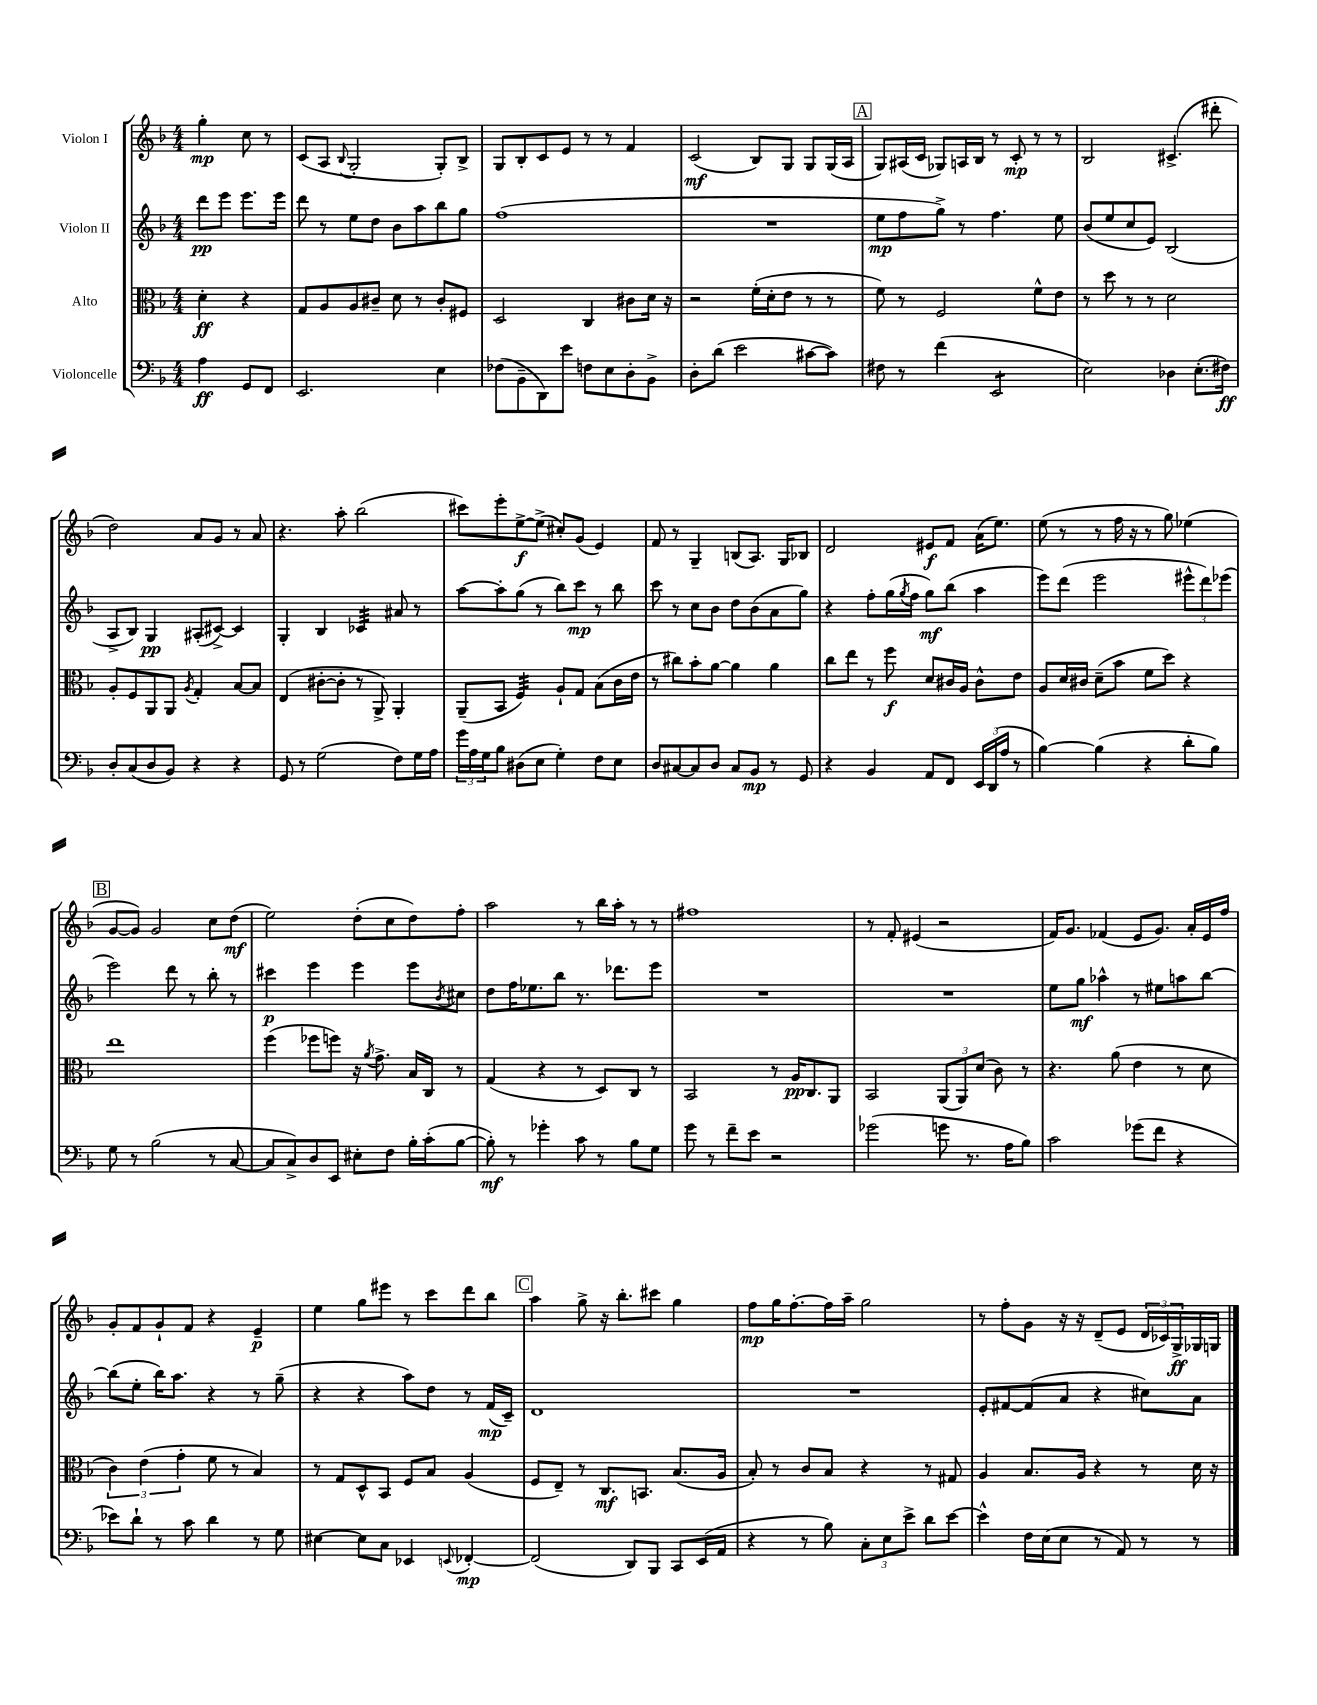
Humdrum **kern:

**kern	**kern	**kern	**kern
*staff4	*staff3	*staff2	*staff1
*clefF4	*clefC3	*clefG2	*clefG2
*k[b-]	*k[b-]	*k[b-]	*k[b-]
*M4/4	*M4/4	*M4/4	*M4/4
4A\	4d'\	8ddd\L	4gg'\
.	.	8eee\J	.
8GG/L	4r	8.eee\L	8cc\
8FF/J	.	.	8r
.	.	16eee\Jk	.
=	=	=	=
2.EE/	8G/L	8ddd\	(8c/L
.	8A/	8r	8A/J
.	.	.	8qqB-/
.	8A/	8ee\L	2G'/
.	8c#~/J	8dd\J	.
.	8d\	8b-\L	.
.	8r	8aa\	.
4E\	8c#'/L	8bb-\	8G'/L)
.	8F#/J	8gg\J	8B-^/J
=	=	=	=
(8F-\L	2D/	(1ff	8G/L
8BB-~\	.	.	8B-'/
8DD\)	.	.	8c/
8e\J	.	.	8e/J
8F\L	4C/	.	8r
8E\	.	.	8r
8D'\	8c#\L	.	4f/
8BB-^\J	16d\Jk	.	.
.	16r	.	.
=	=	=	=
8D'\L	2r	1r	(2c/
(8d\J	.	.	.
2e\	.	.	.
.	(16f'\LL	.	8B-/L)
.	16d'\J	.	.
.	8e\J	.	8G/J
[8c#\L	8r	.	8G/L
8c#\]J)	8r	.	(16G/L
.	.	.	16A/JJ
=	=	=	=
8F#\	8f\)	8ee\L	8G/L)
8r	8r	8ff\	(16A#/L
.	.	.	16c/JJ
(4f\	2F/	8gg^\J)	8G-/L)
.	.	8r	16A/L
.	.	.	16B-/JJ
2EE/	.	4.ff\	8r
.	.	.	8c'/
.	8f^^\L	.	8r
.	8e\J	8ee\	8r
=	=	=	=
2E\)	8r	(8b-/L	2B-/
.	8dd\	8ee/	.
.	8r	8cc/	.
.	8r	8e/J)	.
4D-\	2d\	(2B-/	(4.c#^/
(8.E'\L	.	.	.
.	.	.	8ddd#'\
16F#\Jk)	.	.	.
=	=	=	=
8D'/L	8A'/L	8A^/L	2dd\)
(8C/	8F/	8B-/J)	.
8D/	8AA/	4G/	.
8BB-/J)	8AA/J	.	.
.	8qA/	.	.
4r	4G'/	(8A#'/L	8a/L
.	.	[8c#^/J)	8g/J
4r	[8B-/L	4c#/]	8r
.	8B-/]J	.	8a/
=	=	=	=
8GG/	(4E/	4G'/	4.r
8r	.	.	.
(2G\	[8c#'\L	4B-/	.
.	8c#'\]J	.	8aa'\
.	8r	4c-/	(2bb-\
.	8AA^/)	.	.
8F\L)	4AA'/	8a#/	.
16G\L	.	8r	.
16A\JJ	.	.	.
=	=	=	=
24g\LL	(8AA~/L	[8aa\L	8ccc#\L)
24A\	.	.	.
24G\J	.	.	.
8B-\J	8BB-/J	8aa'\]	8eee'\
(8D#\L	4F/)	(8gg\J	[8ee^\
8E\J	.	8r	(8ee^\]J
4G'\)	8A`/L	8bb-\L)	8cc#'/L)
.	8G/J	8ccc\J	(8g/J
8F\L	(8B-\L	8r	4e/)
8E\J	16c\L	8bb-\	.
.	16e\JJ	.	.
=	=	=	=
8D/L	8r	8ccc\	8f/
[8C#/	8cc#\L)	8r	8r
8C#/]	8b-'\	8cc\L	4G~/
8D/J	[8a\J	8b-\J	.
8C#/L	4a\]	8dd\L	(8B/L
8BB-/J	.	(8b-\	8.A/J)
8r	4a\	8a\	.
.	.	.	16G/LK
8GG/	.	8gg\J)	8B-/J
=	=	=	=
4r	8cc\L	4r	2d/
.	8ee\J	.	.
4BB-/	8r	8ff'\L	.
.	8ff\	(16gg\L	.
.	.	8qgg/	.
.	.	16ff\JJ	.
8AA/L	8d/L	8gg\L)	8e#/L
8FF/J	16c#/L	(8bb-\J	8f/J
.	16A/JJ	.	.
24EE/LL	8c#^^\L	4aa\	(16a\LK
(24DD/	.	.	.
.	.	.	8.ee\J)
24A/JJ	.	.	.
8r	8e\J	.	.
=	=	=	=
[4B-\)	8A/L	8eee\L)	(8ee\
.	16d/L	(8ddd\J	8r
.	16c#/JJ	.	.
(4B-\]	(8d~\L	2eee\	8r
.	8b-\J	.	16ff\
.	.	.	16r
4r	8f\L	.	8r
.	8dd\J)	.	8gg\)
8d'\L	4r	12eee#^^\L	(4ee-\
.	.	12ddd\)	.
8B-\J)	.	.	.
.	.	(12eee-\J	.
=	=	=	=
8G\	1ee	2eee\)	[8g/L
8r	.	.	8g/]J)
(2B-\	.	.	2g/
.	.	8ddd\	.
.	.	8r	.
8r	.	8bb-'\	8cc\L
[8C/	.	8r	(8dd\J
=	=	=	=
8C/]L	(4ff\	4ccc#\	2ee\)
8C^/)	.	.	.
8D/	8ff-\L	4eee\	.
8EE/J	8ff\J)	.	.
8E#'\L	16r	4eee\	(8dd'\L
.	8qa/	.	.
.	8.g^\	.	.
8F\J	.	.	8cc\
16B-'\LL	16B-/LL	8eee\L	8dd\)
(16c'\J	16C/JJ	.	.
.	.	8qb-/	.
[8B-\J	8r	8cc#\J	8ff'\J
=	=	=	=
8B-'\])	(4G/	8dd\L	2aa\
8r	.	16ff\K	.
.	.	8.ee-\	.
4g-'\	4r	.	.
.	.	8bb-\J	.
8c\	8r	8.r	8r
8r	8D/L)	.	16bb-\LL
.	.	8.ddd-\L	16aa'\JJ
8B-\L	8C/J	.	8r
8G\J	8r	8eee\J	8r
=	=	=	=
8g\	2BB-/	1r	1ff#
8r	.	.	.
8f~\L	.	.	.
8e\J	.	.	.
2r	8r	.	.
.	16A/LK	.	.
.	8.C/	.	.
.	8AA/J	.	.
=	=	=	=
(2g-\	2BB-/	1r	8r
.	.	.	8f'/
.	.	.	(4e#/
8g\	(12AA/L	.	2r
.	12AA/)	.	.
8.r	.	.	.
.	(12d/J	.	.
.	8c\)	.	.
16A\LK	.	.	.
8B-\J)	8r	.	.
=	=	=	=
2c\	4.r	8ee\L	16f/LK)
.	.	.	8.g/J
.	.	8gg\J	.
.	.	4aa-^^\	(4f-/
.	(8a\	.	.
(8g-\L	4e\	8r	8e/L
8f\J	.	8ee#\L	8.g/J)
4r	8r	8aa\	.
.	.	.	16a'/LL
.	8d\	[8bb-\J	16e/
.	.	.	16ff/JJ
=	=	=	=
8e-\L)	6c\)	(8bb-\]L	8g'/L
8d`\J	.	8ee'\J	8f/
.	(6e\	.	.
8r	.	16bb-\LK)	8g`/
.	.	8.aa\J	.
.	6g'\	.	.
8c\	.	.	8f/J
4d\	8f\	4r	4r
.	8r	.	.
8r	4B-/)	8r	4e~/
8G\	.	(8gg~\	.
=	=	=	=
[4E#\	8r	4r	4ee\
.	8G/L	.	.
8E#\]L	8D^^/	4r	8gg\L
8C\J	8BB-/J	.	8eee#\J
4EE-/	8F/L	8aa\L)	8r
.	8B-/J	8dd\J	8ccc\L
8qqEE/	.	.	.
[4FF-'/	(4A/	8r	8ddd\
.	.	(16f/LL	8bb-\J
.	.	16c~/JJ)	.
=	=	=	=
(2FF-/]	8F/L	1d	4aa\
.	8E~/J)	.	.
.	8r	.	8gg^\
.	8.C/L	.	16r
.	.	.	8.bb-'\L
8DD/L)	.	.	.
.	8.BB/J	.	.
8BBB-/J	.	.	8ccc#\J
8CC/L	(8.B-/L	.	4gg\
(16EE/L	.	.	.
16AA/JJ	16A/Jk	.	.
=	=	=	=
4r	8B-'/)	1r	8ff\L
.	8r	.	16gg\K
.	.	.	[8.ff'\
8r	8c/L	.	.
8B-\)	8B-/J	.	16ff\]L
.	.	.	16aa~\JJ
12C'\L	4r	.	2gg\
12E\	.	.	.
12e^\J	.	.	.
8d\L	8r	.	.
[8e\J	8G#/	.	.
=	=	=	=
4e^^\]	4A/	8e'/L	8r
.	.	[8f#/	8ff'\L
16F\LL	8.B-/L	(8f#/]	8g\J
(16E\J	.	.	.
8E\J	.	8a/J	16r
.	16A/Jk	.	16r
8r	4r	4r	(8d~/L
8AA/)	.	.	8e/J
8r	8r	8cc#\L)	24d/LL
.	.	.	24c-/)
.	.	.	24G^/
8r	16d\	8a\J	16G-/
.	16r	.	16G/JJ
==	==	==	==
*-	*-	*-	*-
